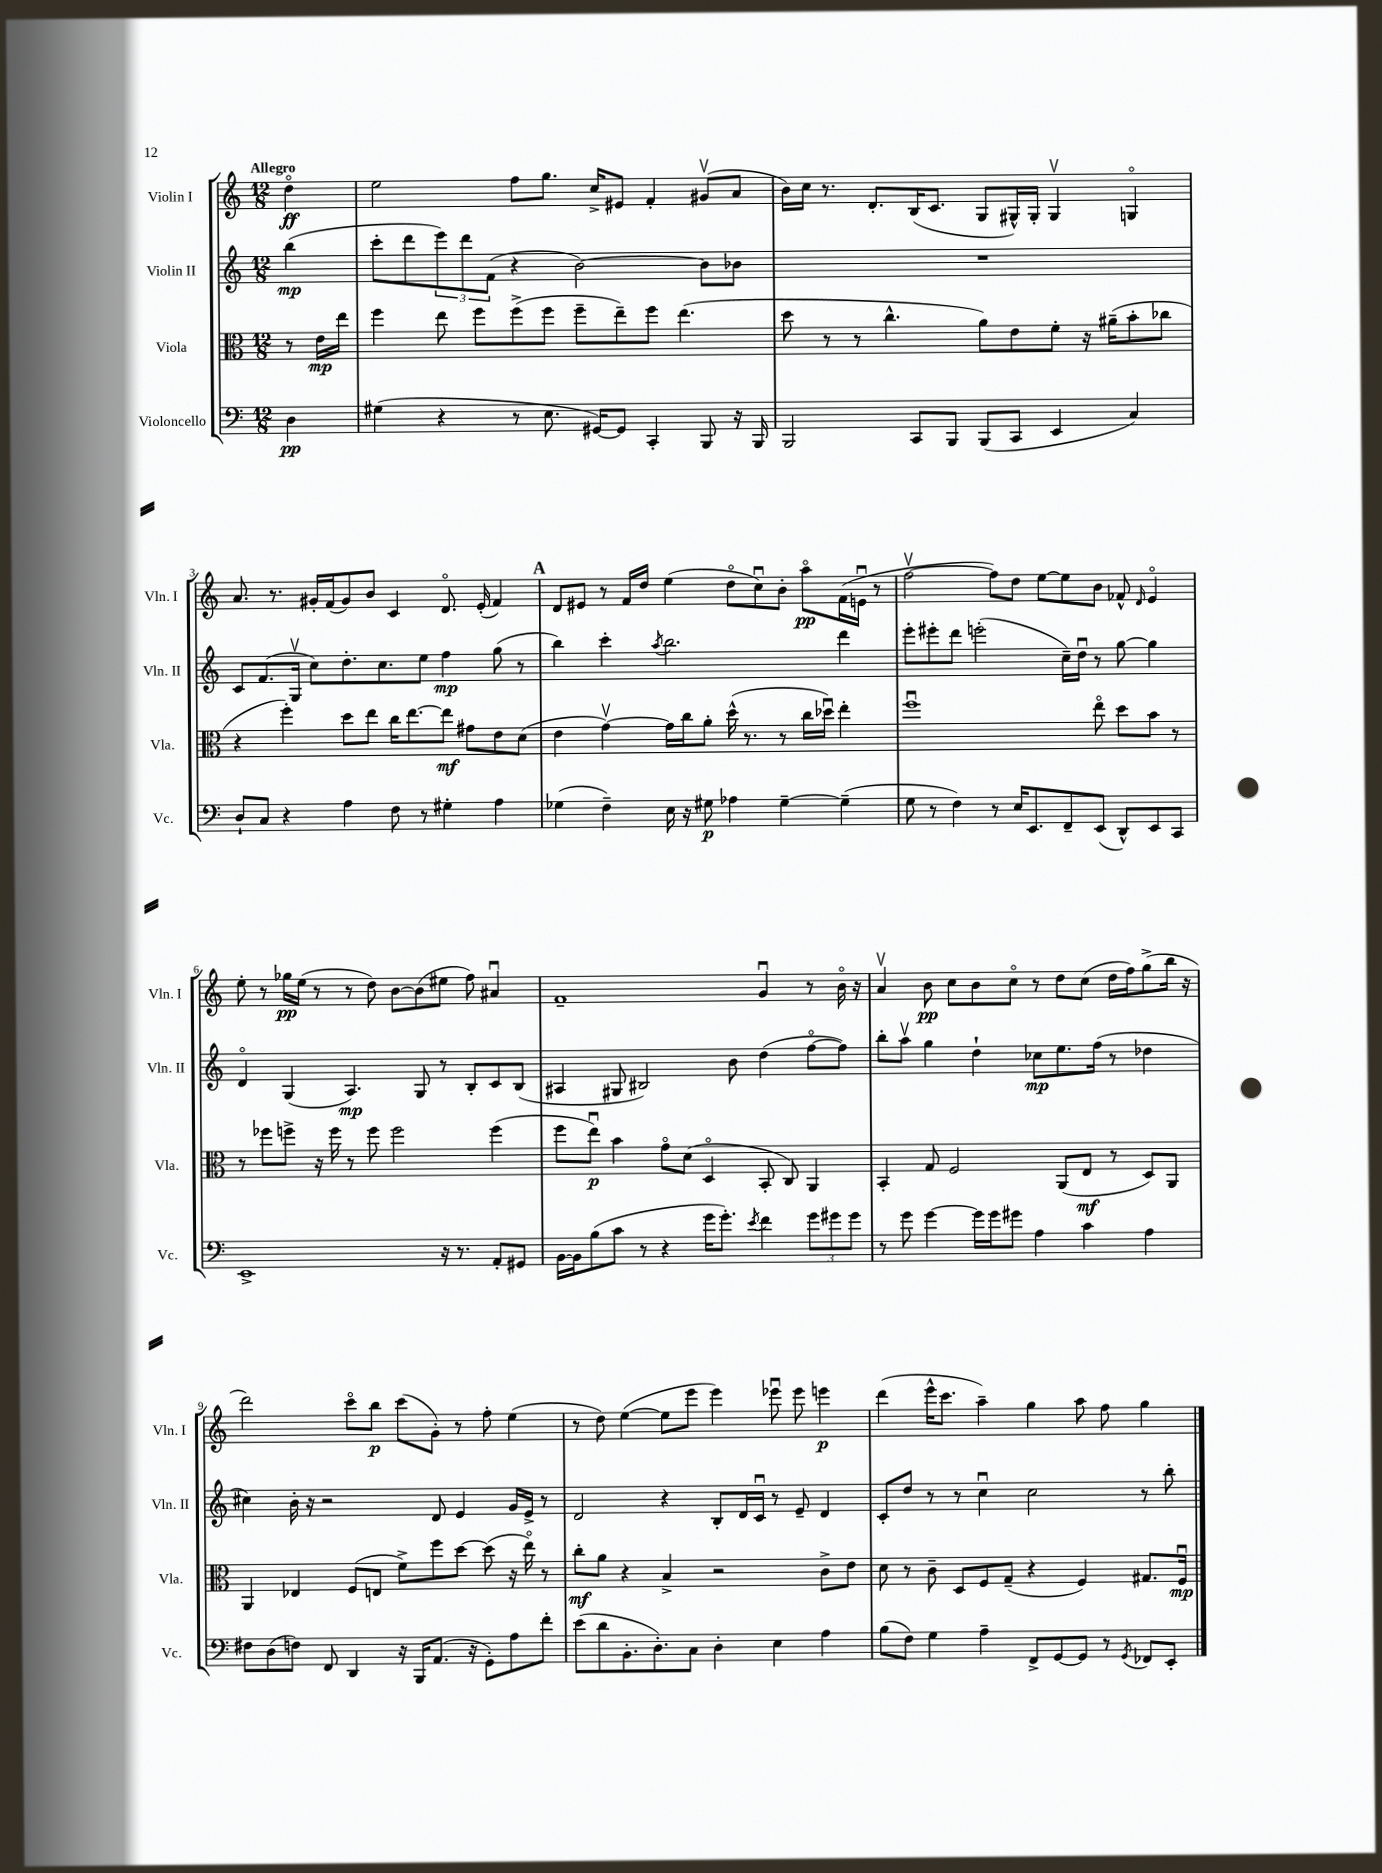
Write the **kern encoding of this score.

**kern	**kern	**kern	**kern
*staff4	*staff3	*staff2	*staff1
*clefF4	*clefC3	*clefG2	*clefG2
*k[]	*k[]	*k[]	*k[]
*M12/8	*M12/8	*M12/8	*M12/8
4D\	8r	(4bb\	4ddo\
.	16e\LL	.	.
.	16ee\JJ	.	.
=	=	=	=
(4G#\	4ff\	8ccc'\L	2ee\
.	.	8ddd\	.
4r	8ee\	12eee\)	.
.	.	12ddd\	.
.	8ff\L	.	.
.	.	(12f\J	.
8r	(8ff^\	4r	8ff\L
8.E\	8ff\J	.	8.gg\J
.	8ff~\L	[2b\)	.
[16GG#/LK)	.	.	16cc^/LK
8GG#/]J	8ee~\)	.	8e#/J
4CC'/	8ff\J	.	4f'/
.	(4.ee\	.	.
8BBB/	.	8b\]L	(8g#v/L
16r	.	8b-\J	8a/J
16BBB/	.	.	.
=	=	=	=
2BBB/	8dd\	1.r	16b\LL)
.	.	.	16cc\JJ
.	8r	.	8.r
.	8r	.	.
.	.	.	8.d'/L
.	4.cc^^\	.	.
8CC/L	.	.	(16B/K
.	.	.	8.c/J
8BBB/J	.	.	.
(8BBB/L	8a\L)	.	8G/L
8CC/J	8e\	.	16G#^^/L)
.	.	.	16G#'/JJ
4EE/	8f'\J	.	4G#v/
.	16r	.	.
.	(16a#~\LK	.	.
4C/)	8b'\	.	4Go/
.	8cc-\J	.	.
=	=	=	=
8D`/L	4r	8c/L	8.a/
8C/J	.	(8.f/	.
.	.	.	8.r
4r	4ff'\)	.	.
.	.	16Gv/Jk	.
.	.	8cc\L)	16g#'/LL
.	.	.	(16f/J
4A\	8dd\L	8.dd'\	8g#/)
.	8ee\J	.	8b/J
.	.	8.cc\	.
8F\	16cc\LK	.	4c/
.	[8.ee\	.	.
8r	.	8ee\J	.
4G#'\	8ee\]J	4ff\	8.do/
.	8g#\L	.	.
.	.	.	(16e'/
4A\	8e\	(8gg\	4f/)
.	(8d\J	8r	.
=	=	=	=
(4G-\	4e\	4bb\)	8d/L
.	.	.	8e#/J
4F~\)	[4gv\)	4ccc'\	8r
.	.	.	16f/LL
.	.	.	16dd/JJ
.	.	8qaa/	.
16E\	16g\]LL	2.bb\	(4ee\
16r	16cc\J	.	.
8G#\	8a'\J	.	.
4A-\	(16dd^^\	.	8ddo\L
.	8.r	.	.
.	.	.	8ccu\)
[4G#~\	8r	.	8b'\J
.	16cc\LL	.	8aao\L
.	16dd-u\JJ)	.	.
(4G#~\]	4ee'\	4ddd\	(16f\L
.	.	.	16eu\JJ
.	.	.	8r
=	=	=	=
8G\	1ffu	8eee'\L	[2ffv\
8r	.	8eee#'\	.
4F\)	.	8ddd\J	.
.	.	(2eee'\	.
8r	.	.	8ff\]L)
16E/LK	.	.	8dd\J
8.EE/	.	.	.
.	.	.	[8ee\L
8FF~/	.	16cc~\LL)	8ee\]
.	.	16ddu\JJ	.
(8EE/J	8eeo\	8r	8b\J
8DD^^/L)	8dd\L	[8gg\	8f-^^/
.	.	.	16qqd/
8EE/	8b\J	4gg\]	4eo/
8CC/J	8r	.	.
=	=	=	=
1EE^	8r	4do/	8ee'\
.	8ff-\L	.	8r
.	8ff^\J	(4G/	16gg-\LL
.	.	.	(16ee\JJ
.	16r	.	8r
.	16ff\	.	.
.	8r	4.A/)	8r
.	8ff\	.	8dd\)
.	2ff\	.	[8b\L
.	.	8G/	(8b\]
16r	.	8r	8ee#\J
8.r	.	.	.
.	.	8B'/L	8ff\)
8AA'/L	(4ff\	8c/	4a#u/
8GG#/J	.	(8B/J	.
=	=	=	=
[16BB\LL	8ff\L	4A#/	1f~
16BB\]J	.	.	.
(8B\	8eeu\J)	.	.
8c\J	4b\	8G#/	.
8r	.	2B#/)	.
4r	8go\L	.	.
.	(8d\J	.	.
16g\LK	4Do/	.	.
8.g'\J)	.	.	.
.	.	8b\	.
8qe/	.	.	.
4f\	8BB'/	(4dd\	4gu/
.	8C/)	.	.
12g\L	4AA/	[8ffo\L	8r
12g#\	.	.	.
.	.	8ff\]J)	16bo\
12g#\J	.	.	.
.	.	.	16r
=	=	=	=
8r	4BB'/	8bb'\L	4av/
8g\	.	8aav\J	.
[4g\	8G/	4gg\	8b\
.	2F/	.	8cc\L
16g\]LL	.	4dd`\	8b\
16g\J	.	.	.
8g#\J	.	.	8cco\J
4A\	.	8cc-\L	8r
.	(8AA/L	8.ee\	8dd\L
4c\	8E/J	.	(8cc\J
.	.	(16ff\Jk	.
.	8r	8r	16dd\LL
.	.	.	16ff\J)
4A\	8D/L)	4dd-\	(8gg^\
.	8AA/J	.	16bb\Jk
.	.	.	16r
=	=	=	=
8F#\L	4AA/	4cc#\)	2ddd\)
(8D\	.	.	.
8F\J)	4E-/	16b'\	.
.	.	16r	.
8FF/	.	2r	.
4DD/	(8F/L	.	8ccco\L
.	8E/J	.	8bb\J
16r	8f^\L)	.	(8ccc\L
16BBB/LK	.	.	.
(8.AA/J	8ff\	8d/	8g'\J)
.	[8dd\J	4e/	8r
16r	.	.	.
8GG'\L)	(8dd\]	.	8ff'\
8A\	16r	16g/LL	(4ee\
.	16eeo\)	16e^/JJ	.
8f'\J	8r	8r	.
=	=	=	=
(8e\L	8cc'\L	2d/	8r
8d\	8a\J	.	8dd\)
8.BB'\	4r	.	([4ee\
8.D'\)	.	.	.
.	4B^/	4r	8ee\]L
8C\J	.	.	8eee\J
4D'\	2r	8B'/L	4eee\)
.	.	16d/L	.
.	.	16cu/JJ	.
4E\	.	8r	8eee-u\
.	.	8e~/	8eee-\
4A\	8c^\L	4d/	4eee\
.	8e\J	.	.
=	=	=	=
(8B\L	8d\	8c'/L	(4ddd\
8F\J)	8r	8dd/J	.
4G\	8c~\	8r	16eee^^\LK
.	.	.	8.ccc\J
.	8D/L	8r	.
4A~\	8F/	4ccu\	4aa~\)
.	(8G~/J	.	.
8FF^/L	4r	2cc\	4gg\
[8GG/	.	.	.
8GG/]J	4F/)	.	8aa\
8r	.	.	8ff\
8qGG/	.	.	.
8FF-/L	8.G#/L	8r	4gg\
8EE'/J	.	8bb'\	.
.	16Fu/Jk	.	.
==	==	==	==
*-	*-	*-	*-
